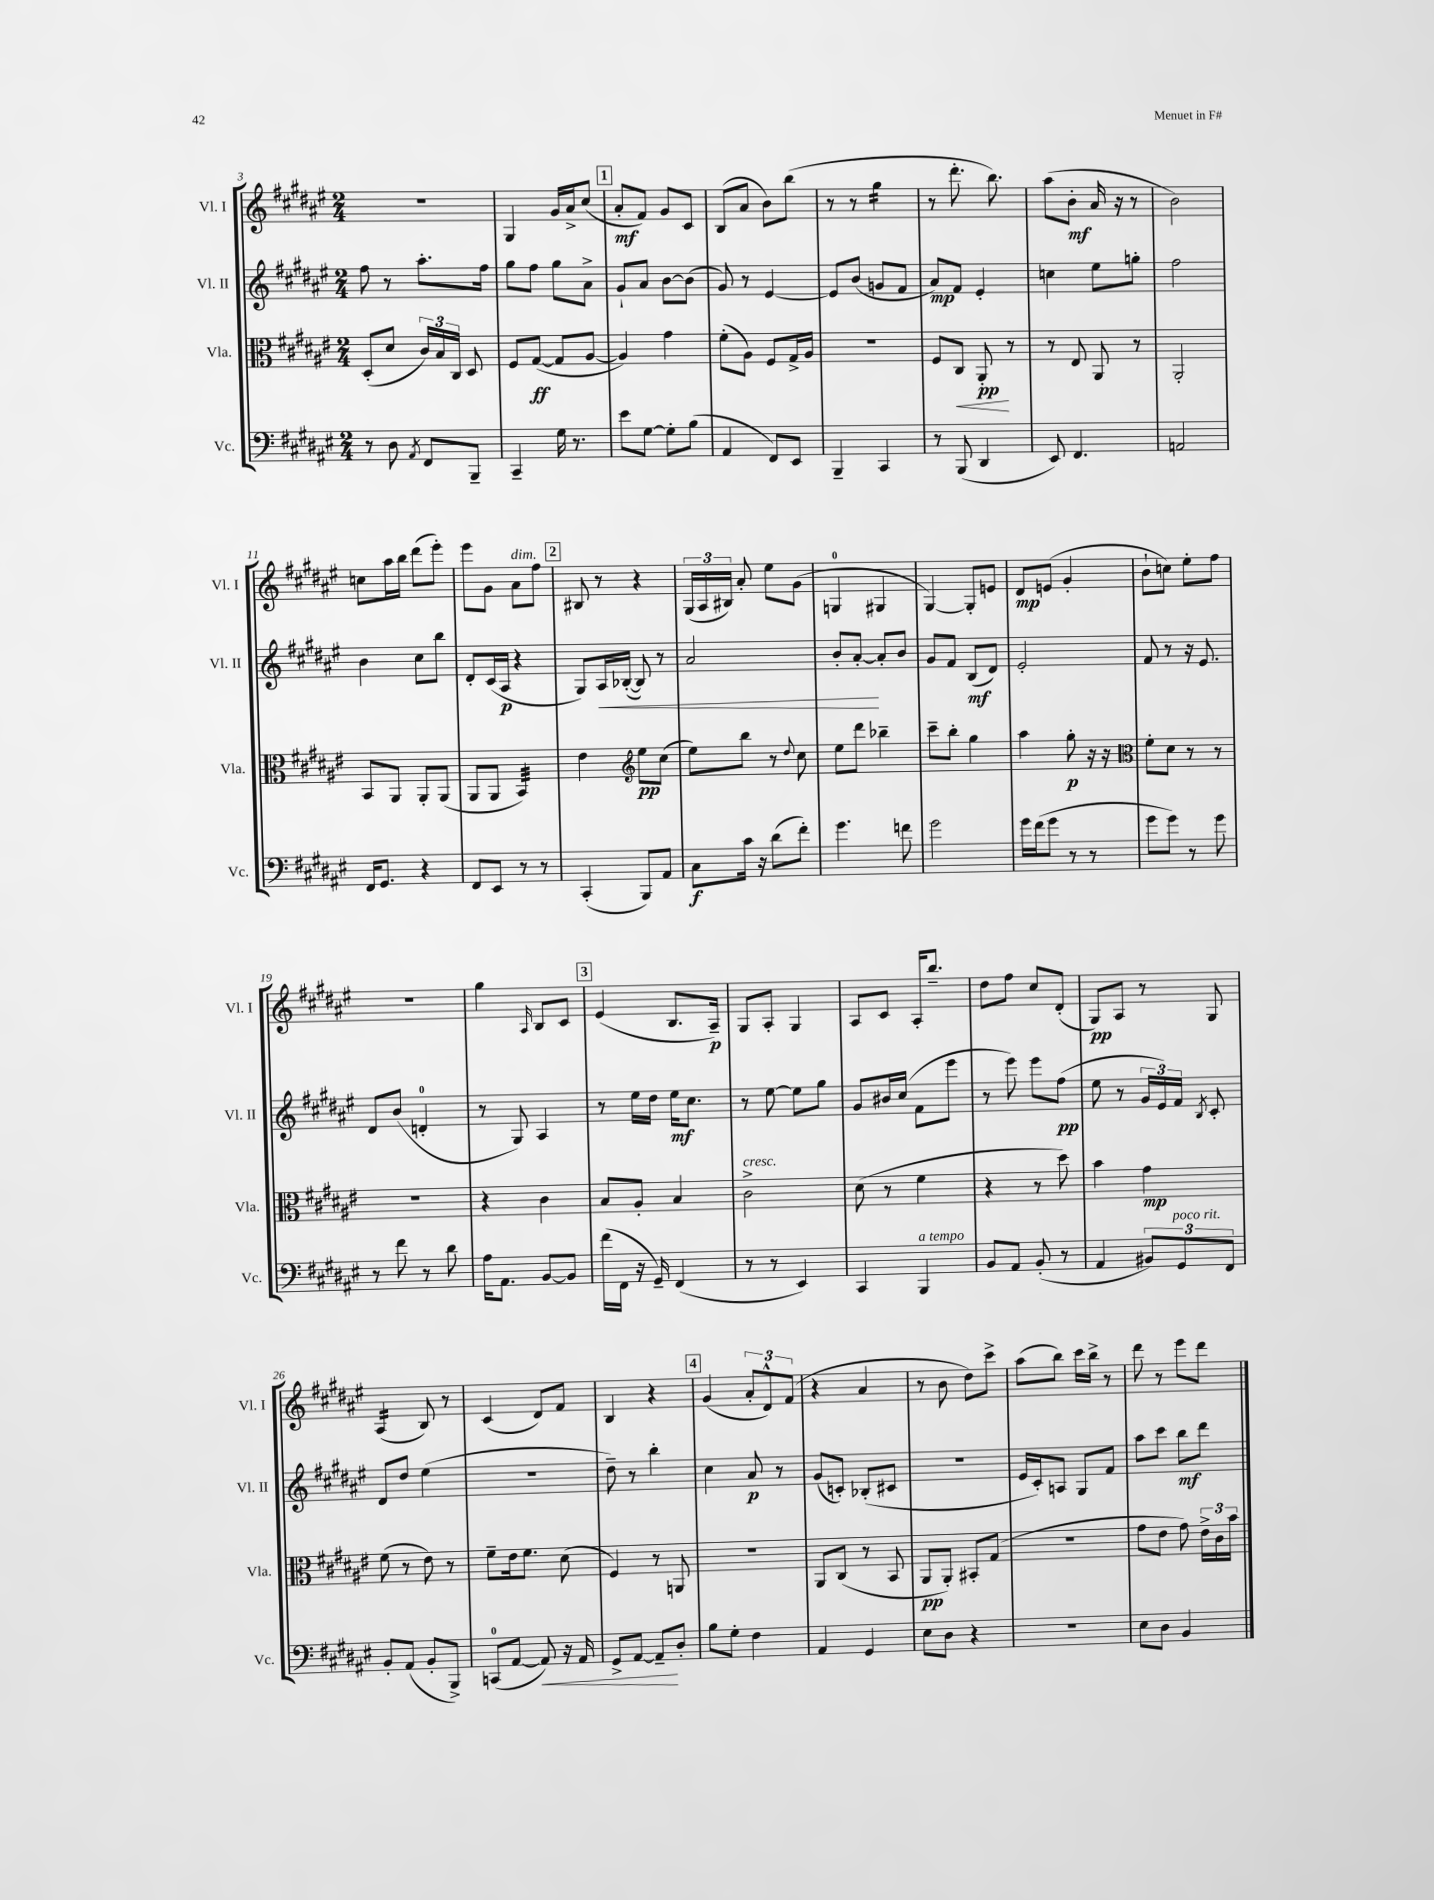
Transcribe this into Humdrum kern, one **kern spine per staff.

**kern	**kern	**kern	**kern
*staff4	*staff3	*staff2	*staff1
*clefF4	*clefC3	*clefG2	*clefG2
*k[f#c#g#d#a#e#]	*k[f#c#g#d#a#e#]	*k[f#c#g#d#a#e#]	*k[f#c#g#d#a#e#]
*M2/4	*M2/4	*M2/4	*M2/4
8r	(8D#'/L	8ff#\	2r
8D#\	8d#/J	8r	.
8qAA#/	.	.	.
8FF#/L	24c#/LL)	8.aa#'\L	.
.	24B/	.	.
.	24C#/JJ	.	.
8BBB~/J	8D#/	.	.
.	.	16ff#\Jk	.
=	=	=	=
4CC#~/	8F#/L	8gg#\L	4G#/
.	([8G#/J	8ff#\J	.
16G#\	8G#/]L	8gg#\L	16g#/LL
8.r	.	.	16a#^/J
.	[8A#/J	8a#^\J	(8cc#/J
=	=	=	=
8e#\L	4A#/])	8g#`/L	8a#'/L
[8G#\J	.	8a#/J	8f#/J)
8G#'\]L	4g#\	[8b\L	8g#/L
(8B\J	.	(8b\]J	8c#/J
=	=	=	=
4AA#/	(8f#'\L	8g#/)	(8B/L
.	8A#\J)	8r	8a#/J
8FF#/L)	8F#/L	[4e#/	8b\L)
8EE#/J	16G#^/L	.	(8bb\J
.	16A#/JJ	.	.
=	=	=	=
4BBB~/	2r	8e#/]L	8r
.	.	(8b/J	8r
4CC#/	.	8g/L	4gg#\
.	.	8f#/J	.
=	=	=	=
8r	8F#/L	8a#/L)	8r
(8BBB/	8C#/J	8f#/J	8.ddd#'\
4DD#/	8AA#'/	4e#'/	.
.	.	.	8.bb\)
.	8r	.	.
=	=	=	=
8EE#/)	8r	4cc\	(8aa#\L
4.FF#/	8E#/	.	8b'\J
.	8AA#/	8ee#\L	16a#/
.	.	.	16r
.	8r	8gg'\J	8r
=	=	=	=
2AA/	2AA#'/	2ff#\	2b\)
=	=	=	=
16FF#/LK	8BB/L	4b\	8cc\L
8.GG#/J	.	.	.
.	8AA#/J	.	16aa#\L
.	.	.	16bb\JJ
4r	8AA#'/L	8cc#\L	(8ddd#\L
.	(8AA#/J	8bb\J	8eee#'\J)
=	=	=	=
8FF#/L	8AA#/L	8d#'/L	8eee#\L
8EE#/J	8AA#/J	(16c#/L	8g#\J
.	.	16A#/JJ	.
8r	4BB/)	4r	8a#\L
8r	.	.	8ff#\J
=	=	=	=
(4CC#'/	4e#\	8G#/L)	8B#/
.	.	16A#/L	8r
.	.	([16B-'/JJ	.
*	*clefG2	*	*
8BBB/L)	8ee#\L	8B-/])	4r
8AA#/J	(8cc#\J	8r	.
=	=	=	=
8C#\L	8ee#\L)	2a#/	(24G#/LL
.	.	.	24A#/
.	.	.	24B#/JJ)
16c#\Jk	8bb\J	.	8a#'/
16r	.	.	.
(8d#\L	8r	.	8ee#\L
.	8qqdd#/	.	.
8f#'\J)	8cc#\	.	(8g#\J
=	=	=	=
4.g#\	8ee#\L	8b'/L	4G/
.	8ddd#\J	[8a#'/J	.
.	4bb-~\	8a#'/]L	4G#/
8f\	.	8b/J	.
=	=	=	=
2g#\	8ccc#~\L	8g#/L	[4G#/)
.	8bb'\J	8f#/J	.
.	4gg#\	(8B/L	8G#'/]L
.	.	8d#/J)	8e/J
=	=	=	=
16g#\LL	4aa#\	2e#'/	8d#/L
(16f#\J	.	.	.
8g#\J	.	.	(8e/J
8r	8gg#'\	.	4g#'/
8r	16r	.	.
.	16r	.	.
=	=	=	=
*	*clefC3	*	*
8g#\L	8f#'\L	8f#/	8b`\L
8g#\J)	8d#\J	8r	8cc\J)
8r	8r	16r	8ee#'\L
.	.	8.e#/	.
8g#\	8r	.	8ff#\J
=	=	=	=
8r	2r	8d#/L	2r
8f#\	.	(8b/J	.
8r	.	4d'/	.
8d#\	.	.	.
=	=	=	=
16A#\LK	4r	8r	4gg#\
8.AA#\J	.	.	.
.	.	8G#/)	.
.	.	.	16qqA#/
[8BB/L	4c#\	4A#/	8B/L
8BB/]J	.	.	8c#/J
=	=	=	=
(16f#\LL	8B/L	8r	(4e#/
16FF#\JJ	.	.	.
16r	8A#'/J	16ee#\LL	.
16GG#~/)	.	16dd#\JJ	.
(4FF#/	4B/	16ee#\LK	8.B/L
.	.	8.cc#\J	.
.	.	.	16A#~/Jk)
=	=	=	=
8r	2c#^\	8r	8G#/L
8r	.	[8ee#\	8A#'/J
4EE#/)	.	8ee#\]L	4G#/
.	.	8gg#\J	.
=	=	=	=
4CC#/	(8d#\	8g#/L	8A#/L
.	8r	16b#/L	8c#/J
.	.	(16cc#/JJ	.
4BBB/	4f#\	8f#\L	16A#'/LK
.	.	.	8.bb~/J
.	.	8eee#\J	.
=	=	=	=
8BB/L	4r	8r	8dd#\L
8AA#/J	.	8eee#\)	8ff#\J
(8BB'/	8r	8eee#\L	8cc#/L
8r	8dd#\)	(8ff#\J	(8d#'/J
=	=	=	=
4AA#/	4b\	8ee#\	8G#/L)
.	.	8r	8A#/J
12BB#/L)	4g#\	24g#/LL	8r
.	.	24e#/)	.
12GG#/	.	24f#/JJ	.
.	.	8qB/	.
.	.	8c#'/	8G#/
12FF#/J	.	.	.
=	=	=	=
8BB'/L	(8f#\	8d#/L	(4A#/
(8AA#/J	8r	8dd#/J	.
8BB'/L	8e#\)	(4ee#\	8B/)
8BBB^/J)	8r	.	8r
=	=	=	=
(8CC/L	8f#~\L	2r	(4c#/
[8AA#/J	16e#\k	.	.
.	8.f#\J	.	.
8AA#/])	.	.	8d#/L)
16r	(8d#\	.	8f#/J
16AA#/	.	.	.
=	=	=	=
8GG#^/L	4F#/)	8dd#~\)	4B/
[8AA#/J	.	8r	.
8AA#~/]L	8r	4bb'\	4r
8D#'/J	8AA/	.	.
=	=	=	=
8B\L	2r	4cc#\	(4g#/
8G#'\J	.	.	.
4F#\	.	8a#/	12a#'/L
.	.	.	12d#^^/)
.	.	8r	.
.	.	.	(12f#/J
=	=	=	=
4AA#/	8AA#/L	(8g#/L	4r
.	(8C#/J	8c'/J)	.
4GG#/	8r	(8B-'/L	4a#/
.	8BB/	8c#/J	.
=	=	=	=
8E#\L	8AA#/L	2r	8r
8D#\J	8AA#'/J)	.	8b\
4r	8BB#'/L	.	8dd#\L)
.	(8G#/J	.	8ccc#^\J
=	=	=	=
2r	2r	16e#/LL	(8aa#\L
.	.	16c#'/J)	.
.	.	8A/J	8bb\J)
.	.	8G#/L	16ccc#\LL
.	.	.	16bb^\JJ
.	.	8f#/J	8r
=	=	=	=
8E#\L	8g#\L	8aa#\L	8ddd#\
8D#\J	8e#\J	8ccc#\J	8r
4BB/	8g#\)	8bb\L	8eee#\L
.	24e#^\LL	8ddd#\J	8ddd#\J
.	24c#\	.	.
.	24b\JJ	.	.
==	==	==	==
*-	*-	*-	*-
